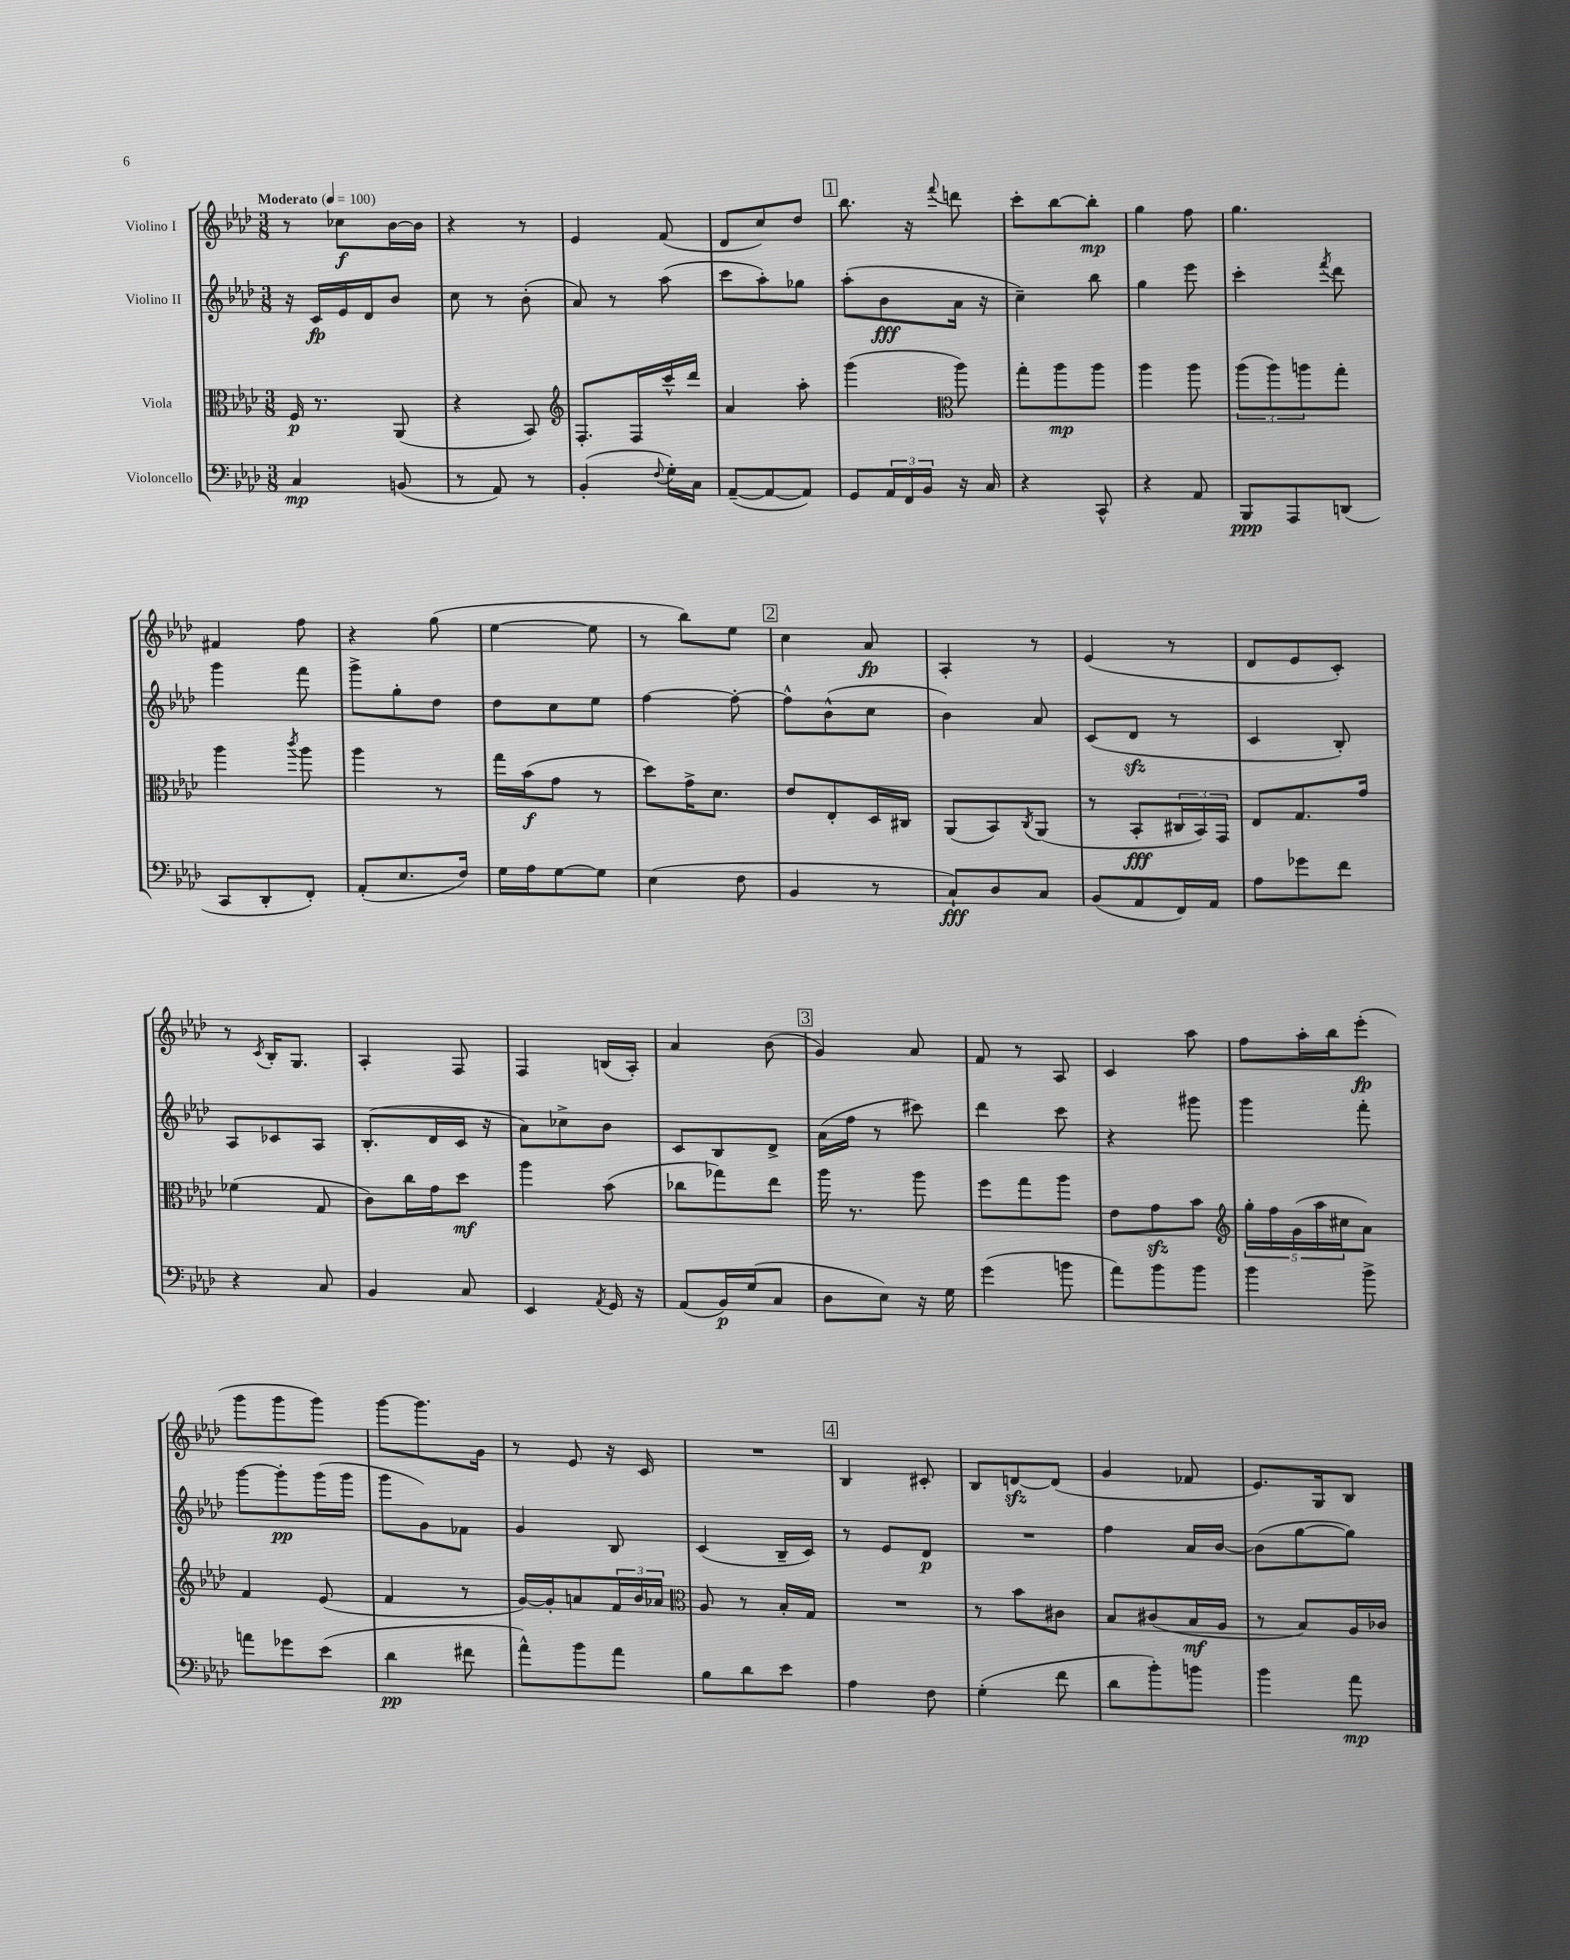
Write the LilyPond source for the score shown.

<<
\new StaffGroup <<
\new Staff = "s0" \with { instrumentName = "Violino I" } {
    \clef treble \key aes \major \numericTimeSignature \time 3/8 \tempo "Moderato" 4 = 100
    r8 ces''8\f bes'16~ bes'16 |
    r4 r8 |
    ees'4 f'8( |
    des'8 c''8) des''8 |
    \mark \markup { \box "1" } bes''8. r16 \appoggiatura { f'''8 } d'''8 |
    c'''8-. bes''8~ bes''8-.\mp |
    g''4 f''8 |
    g''4. |
    fis'4 f''8 |
    r4 g''8( |
    ees''4~ ees''8 |
    r8 bes''8) ees''8 |
    \mark \markup { \box "2" } c''4 aes'8\fp |
    aes4-. r8 |
    ees'4( r8 |
    des'8 ees'8 c'8-.) |
    r8 \acciaccatura { c'8 } bes16-. g8. |
    aes4-. f8 |
    f4 b16( aes16-.) |
    aes'4 bes'8( |
    \mark \markup { \box "3" } g'4) aes'8 |
    f'8 r8 aes8 |
    c'4 aes''8 |
    f''8 aes''16-. bes''16 ees'''8-.\fp( |
    g'''8 g'''8 g'''8) |
    g'''8~ g'''8. g'16 |
    r8 ees'8 r16 c'16 |
    R4. |
    \mark \markup { \box "4" } bes4 cis'8-. |
    bes8 d'8~\sfz d'8( |
    g'4 fes'8 |
    ees'8.) g16 bes8 \bar "|." |
}
\new Staff = "s1" \with { instrumentName = "Violino II" } {
    \clef treble \key aes \major \numericTimeSignature \time 3/8
    r16 c'16\fp ees'16 des'16 bes'8 |
    c''8 r8 bes'8-.( |
    aes'8) r8 aes''8( |
    c'''8 aes''8-.) ges''8 |
    \mark \markup { \box "1" } aes''8-.( bes'8\fff aes'16 r16 |
    c''4--) bes''8 |
    g''4 ees'''8 |
    c'''4-. \acciaccatura { f'''8 } des'''8 |
    g'''4 f'''8 |
    g'''8-> g''8-. des''8 |
    des''8 c''8 ees''8 |
    f''4~ f''8~-. |
    \mark \markup { \box "2" } f''8-^ bes'8-^( c''8 |
    bes'4) aes'8 |
    c'8( des'8\sfz r8 |
    c'4 bes8-.) |
    aes8 ces'8 aes8 |
    bes8.-.( des'16 c'16 r16 |
    aes'8) ces''8-> bes'8 |
    c'8 bes8 des'8-> |
    \mark \markup { \box "3" } aes'16( f''16 r8 cis'''8) |
    des'''4 c'''8 |
    r4 gis'''8 |
    g'''4 f'''8-. |
    g'''8~ g'''8-.\pp g'''16( g'''16 |
    g'''8 g'8) fes'8 |
    g'4 bes8 |
    c'4( bes16-- c'16) |
    \mark \markup { \box "4" } r8 ees'8 des'8\p |
    R4. |
    f''4 aes'16 bes'16~ |
    bes'8( g''8~ g''8) \bar "|." |
}
\new Staff = "s2" \with { instrumentName = "Viola" } {
    \clef alto \key aes \major \numericTimeSignature \time 3/8
    f16\p r8. aes,8( |
    r4 bes,8) |
    \clef treble f8.-. f16 c'''16-^ des'''16 |
    aes'4 aes''8-. |
    \mark \markup { \box "1" } g'''4( \clef alto aes''8) |
    g''8-. aes''8\mp aes''8 |
    aes''4 aes''8 |
    \tuplet 3/2 { aes''8( aes''8) a''8 } g''8-. |
    aes''4 \acciaccatura { c'''8 } aes''8 |
    aes''4 r8 |
    g''16 bes'16\f( g'8 r8 |
    des''8) g'16-> des'8. |
    \mark \markup { \box "2" } ees'8 ees8-. des16 cis16 |
    aes,8( bes,8) \acciaccatura { c8 } aes,8( |
    r8 bes,8-.\fff \tuplet 3/2 { cis16 bes,16) g,16 } |
    ees8 g8. g'16 |
    fes'4( g8 |
    c'8) c''16 g'16 des''8\mf |
    aes''4 bes'8( |
    ces''8 ges''8) ees''8 |
    \mark \markup { \box "3" } aes''16 r8. aes''8 |
    f''8 g''8 aes''8 |
    ees'8 g'8\sfz bes'8 |
    \clef treble \tuplet 5/4 { g''16-. f''16 g'16( aes''16 cis''16 } aes'8) |
    f'4 ees'8( |
    f'4 r8 |
    g'16~) g'16-. a'8 \tuplet 3/2 { f'16 bes'16 aes'16 } |
    \clef alto aes8 r8 bes16-. g16 |
    \mark \markup { \box "4" } R4. |
    r8 bes'8 cis'8 |
    bes8 cis'8( bes16\mf aes16 |
    r8 bes8) aes16 ces'16 \bar "|." |
}
\new Staff = "s3" \with { instrumentName = "Violoncello" } {
    \clef bass \key aes \major \numericTimeSignature \time 3/8
    c4\mp b,8( |
    r8 aes,8) r8 |
    bes,4-.( \appoggiatura { f8 } g16-.) c16 |
    aes,8~--( aes,8~ aes,8) |
    \mark \markup { \box "1" } g,8 \tuplet 3/2 { aes,16 f,16 bes,16 } r16 c16 |
    r4 c,8-^ |
    r4 aes,8 |
    bes,,8\ppp aes,,8 d,8( |
    c,8 des,8-. f,8-.) |
    aes,8-.( ees8. f16) |
    g16 aes16 g8~ g8 |
    ees4( f8 |
    \mark \markup { \box "2" } bes,4 r8 |
    c8-!\fff) des8 c8 |
    bes,8( aes,8 f,16) aes,16 |
    aes8 ges'8 f'8 |
    r4 c8 |
    bes,4 c8 |
    ees,4 \acciaccatura { aes,8 } g,16 r16 |
    aes,8( bes,16\p) g16( c8 |
    \mark \markup { \box "3" } des8 ees8) r16 g16 |
    g'4( b'8 |
    aes'8) bes'8 bes'8 |
    bes'4 bes'8-> |
    a'8 ges'8 ees'8( |
    des'4\pp fis'8 |
    aes'8-^) bes'8 aes'8 |
    bes8 des'8 ees'8 |
    \mark \markup { \box "4" } aes4 f8 |
    g4-.( f'8 |
    des'8 bes'8-.) b'8 |
    bes'4 aes'8\mp \bar "|." |
}
>>
>>
\layout { \context { \Score \remove "Bar_number_engraver" } }
